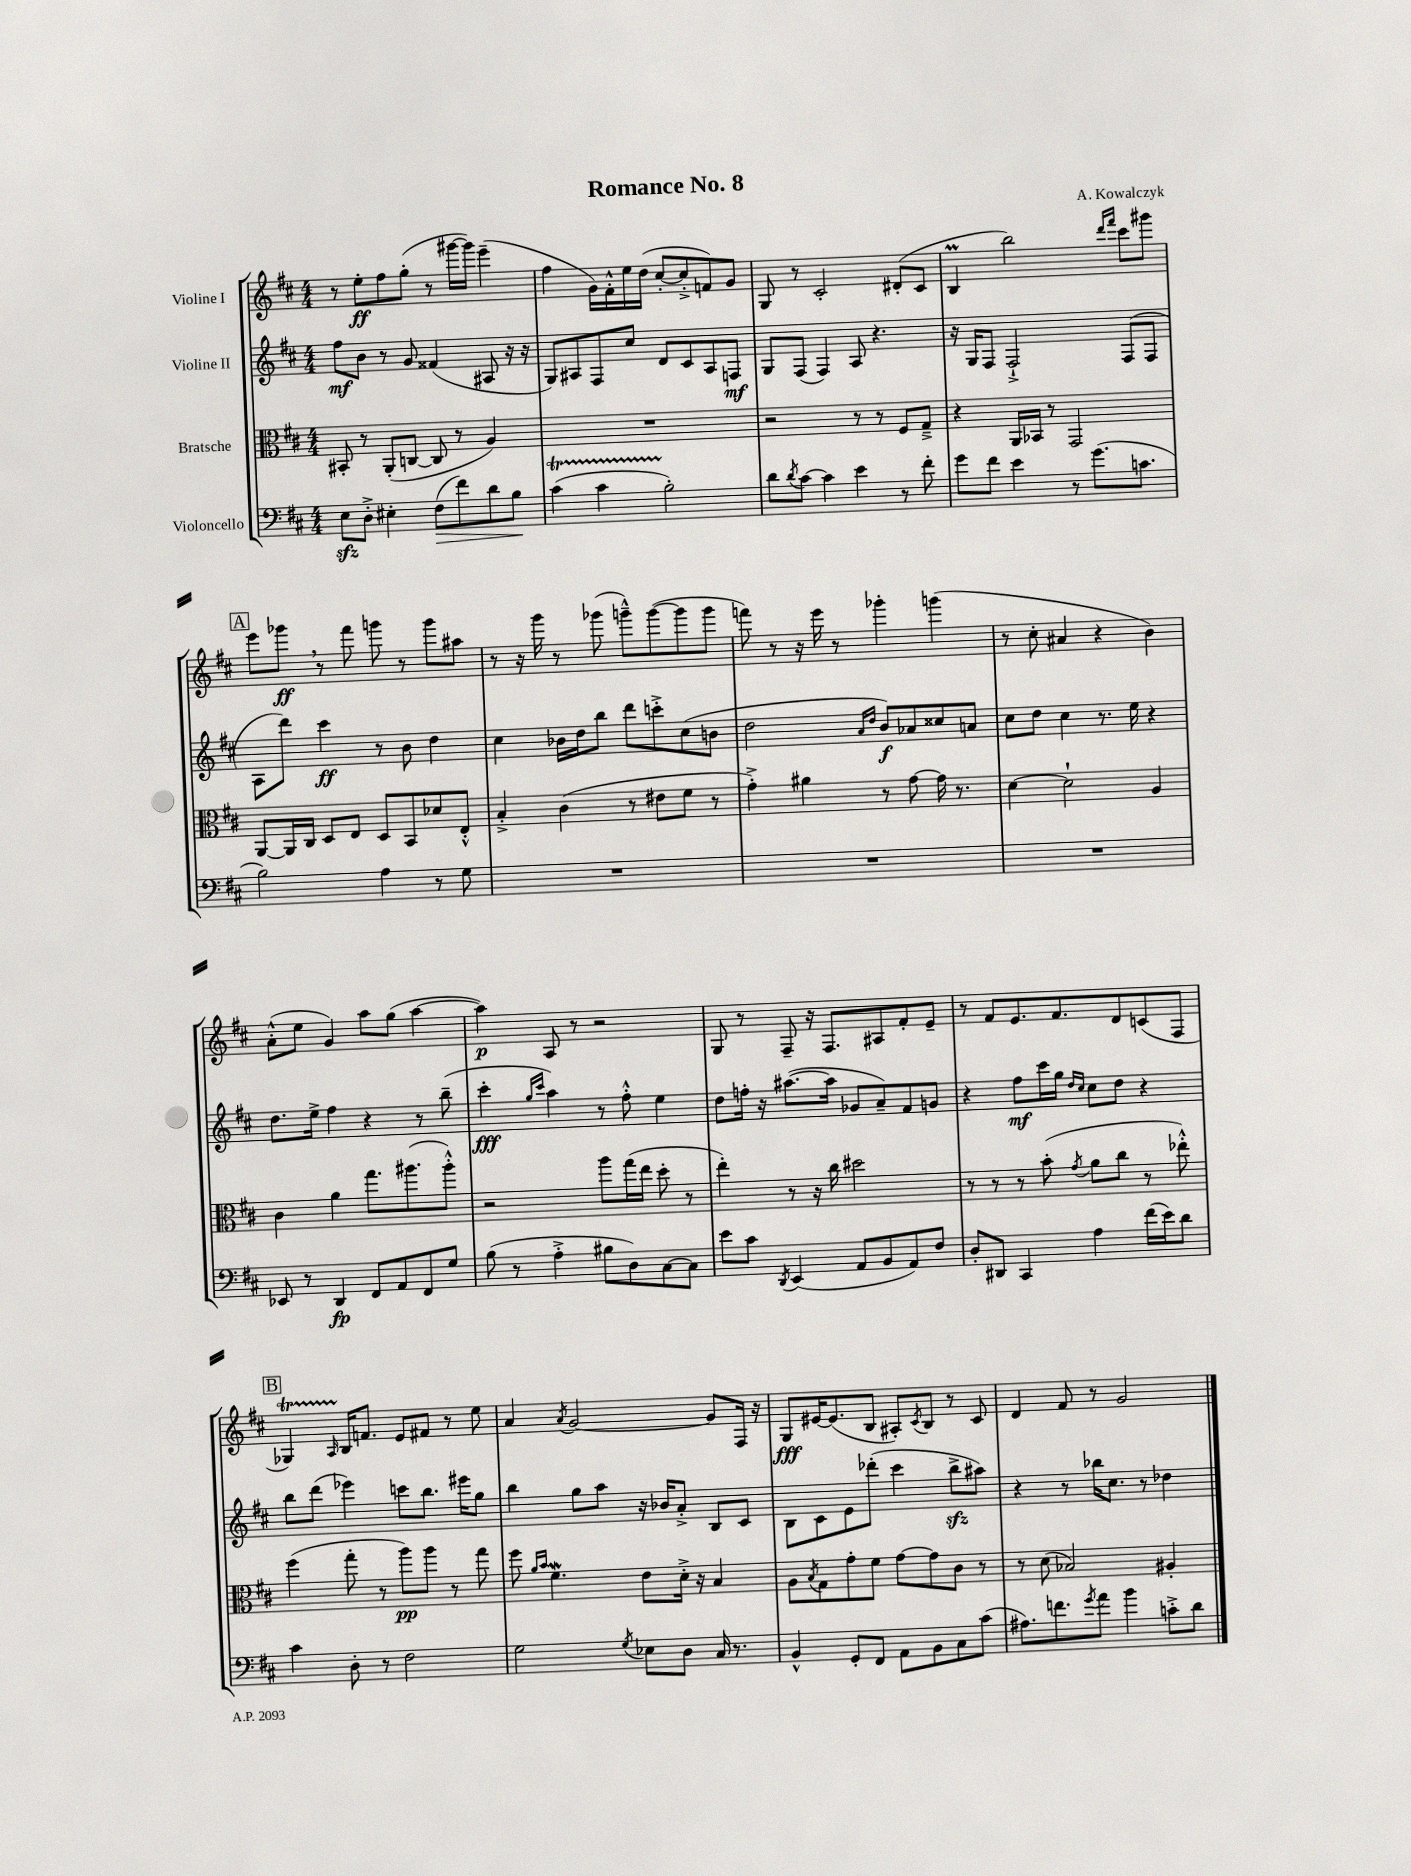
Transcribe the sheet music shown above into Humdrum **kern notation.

**kern	**kern	**kern	**kern
*staff4	*staff3	*staff2	*staff1
*clefF4	*clefC3	*clefG2	*clefG2
*k[f#c#]	*k[f#c#]	*k[f#c#]	*k[f#c#]
*M4/4	*M4/4	*M4/4	*M4/4
8E	8BB#'	8ff#	8r
8D'^	8r	8b	8ee'
4E#'	(8AA'	8r	8ff#
.	[8C	8g	(8gg'
(8F#	8C]	(4f##	8r
8f#)	8r	.	[16ggg#
.	.	.	16ggg#])
8d	4A)	8A#	(4eee~
8B	.	16r	.
.	.	16r	.
=	=	=	=
(4c#	1r	8G)	4ff#
.	.	8A#	.
4c#	.	8F#	16g)
.	.	.	16f#'^^
.	.	8cc#	16ee
.	.	.	(16dd
2B')	.	8d	[8cc#'
.	.	8c#	8cc#'^]
.	.	8A#	8f)
.	.	8F	8g
=	=	=	=
8d	2r	8G	8G
8qd	.	.	.
[8c#	.	(8F#	8r
4c#]	.	4F#)	2c#'
4e	8r	8A	.
.	8r	4.r	.
8r	8F#	.	(8d#'
8f#'	8G~^	.	8c#
=	=	=	=
8g	4r	16r	4B
.	.	16G	.
8f#	.	8F#	.
4e	16AA	2F#`^	2bb)
.	16BB-	.	.
.	8r	.	.
8r	2GG	.	.
(8.g	.	.	.
.	.	.	16qqddd
.	.	.	16qqfff#
.	.	(8F#	8ccc#
8.c	.	.	.
.	.	8F#	8ggg#
=	=	=	=
2B)	[8AA	8A	8eee
.	16AA]	8ddd)	8ggg-
.	16C#	.	.
.	8D	4ccc#	8r
.	8E	.	8fff#
4A	8D	8r	8ggg
.	8BB	8b	8r
8r	8d-	4dd	8ggg
8G	8E'^^	.	8aa#
=	=	=	=
1r	4B'^	4cc#	8r
.	.	.	16r
.	.	.	16ggg
.	(4c#	16b-	8r
.	.	16dd	.
.	.	8bb	(8ggg-
.	8r	8ddd	8ggg~^^)
.	8e#	8ccc'^	([8ggg
.	8f#	(8cc#	8ggg]
.	8r	8b	8ggg
=	=	=	=
1r	4g'^)	2dd	8fff)
.	.	.	8r
.	4a#	.	16r
.	.	.	16eee
.	.	.	8r
.	.	16qqa	.
.	.	16qqdd	.
.	8r	8b)	4ggg-'
.	[8g	8a-	.
.	16g]	8cc##	(4ggg
.	8.r	.	.
.	.	8a	.
=	=	=	=
1r	[4d	8cc#	8r
.	.	8dd	8cc#'
.	2d`]	4cc#	4a#
.	.	8.r	4r
.	.	16ee	.
.	4A	4r	4b)
=	=	=	=
8EE-	4c#	8.dd	(8a'^^
8r	.	.	8ee
.	.	16ee^	.
4DD	4a	4ff#	4g)
8FF#	8.gg	4r	8aa
8AA	.	.	(8gg
.	(8.aa#	.	.
8FF#	.	8r	[4aa
8G	8aa#'^^)	(8bb~	.
=	=	=	=
(8B	2r	4ccc#'	4aa])
8r	.	.	.
.	.	16qqgg	.
.	.	16qqccc#	.
4A'^	.	4aa)	8A
.	.	.	8r
8B#	8aa	8r	2r
8D)	(16gg	8ff#'^^	.
.	16ee	.	.
[8C#	8dd'	4ee	.
8C#]	8r	.	.
=	=	=	=
8e	4ee')	8dd	8G
8c#	.	16ff'	8r
.	.	16r	.
8qDD	.	.	.
(4EE	8r	([8.aa#	8F#~
.	16r	.	16r
.	16cc#	16aa#]	8.F#
8AA	2dd#	8g-	.
8BB	.	8a~)	8A#
8AA)	.	8f#	8f#'
8F#	.	8g	8e~
=	=	=	=
8D'	8r	4r	8r
8DD#	8r	.	8f#
4CC#	8r	8ff#	8.e
.	(8b'	16ccc#	.
.	.	16gg	8.f#
.	.	16qqdd	.
.	8qg	16qqcc#	.
4A	8a	8cc#	.
.	8cc#	8dd	8d
(16f#	8r	4r	(8c
16e)	.	.	.
8d	8ee-'^^)	.	8F#
=	=	=	=
4c#	(4ff#	8bb	4G-)
.	.	(8ddd	.
.	.	.	16qqA
8D'	8gg'	4eee-)	16B
.	.	.	8.f
8r	8r	.	.
2F#	8aa)	8ccc	8e
.	8aa	8.bb	8f#
.	8r	.	8r
.	.	16eee#	.
.	8gg	8gg	8ee
=	=	=	=
2G	8ff#	4bb	4a
.	16qqa	.	.
.	16qqb	.	.
.	4.f#	.	.
.	.	.	8qa
.	.	8gg	[2g
.	.	8aa	.
8qG	.	.	.
8E-	8e	16r	.
.	.	16b-	.
8D	16d'^	8a'^	.
.	16r	.	.
16C#	4B	8B	8g]
8.r	.	.	.
.	.	8c#	16F#
.	.	.	16r
=	=	=	=
4BB^^	8A	8B	8G
.	8qB	.	.
.	8G	8c#	[16e#
.	.	.	(8.e#]
8GG'	8g'	8e	.
8FF#	8f#	(8ddd-'	8B
8AA	[8g	4ccc#	8A#')
.	.	.	8qc#
8BB	8g]	.	8B
8C#	8c#	8bb^	8r
(8c#	8r	8aa#)	8c#
=	=	=	=
8.A#)	8r	4r	4d
.	(8d	.	.
8.f	.	.	.
.	2B-)	8r	8f#
8qg	.	.	.
8a	.	16bb-	8r
.	.	8.cc#	.
4b	.	.	2g
.	.	8r	.
8c'^	4A#'	4dd-	.
8d	.	.	.
==	==	==	==
*-	*-	*-	*-
